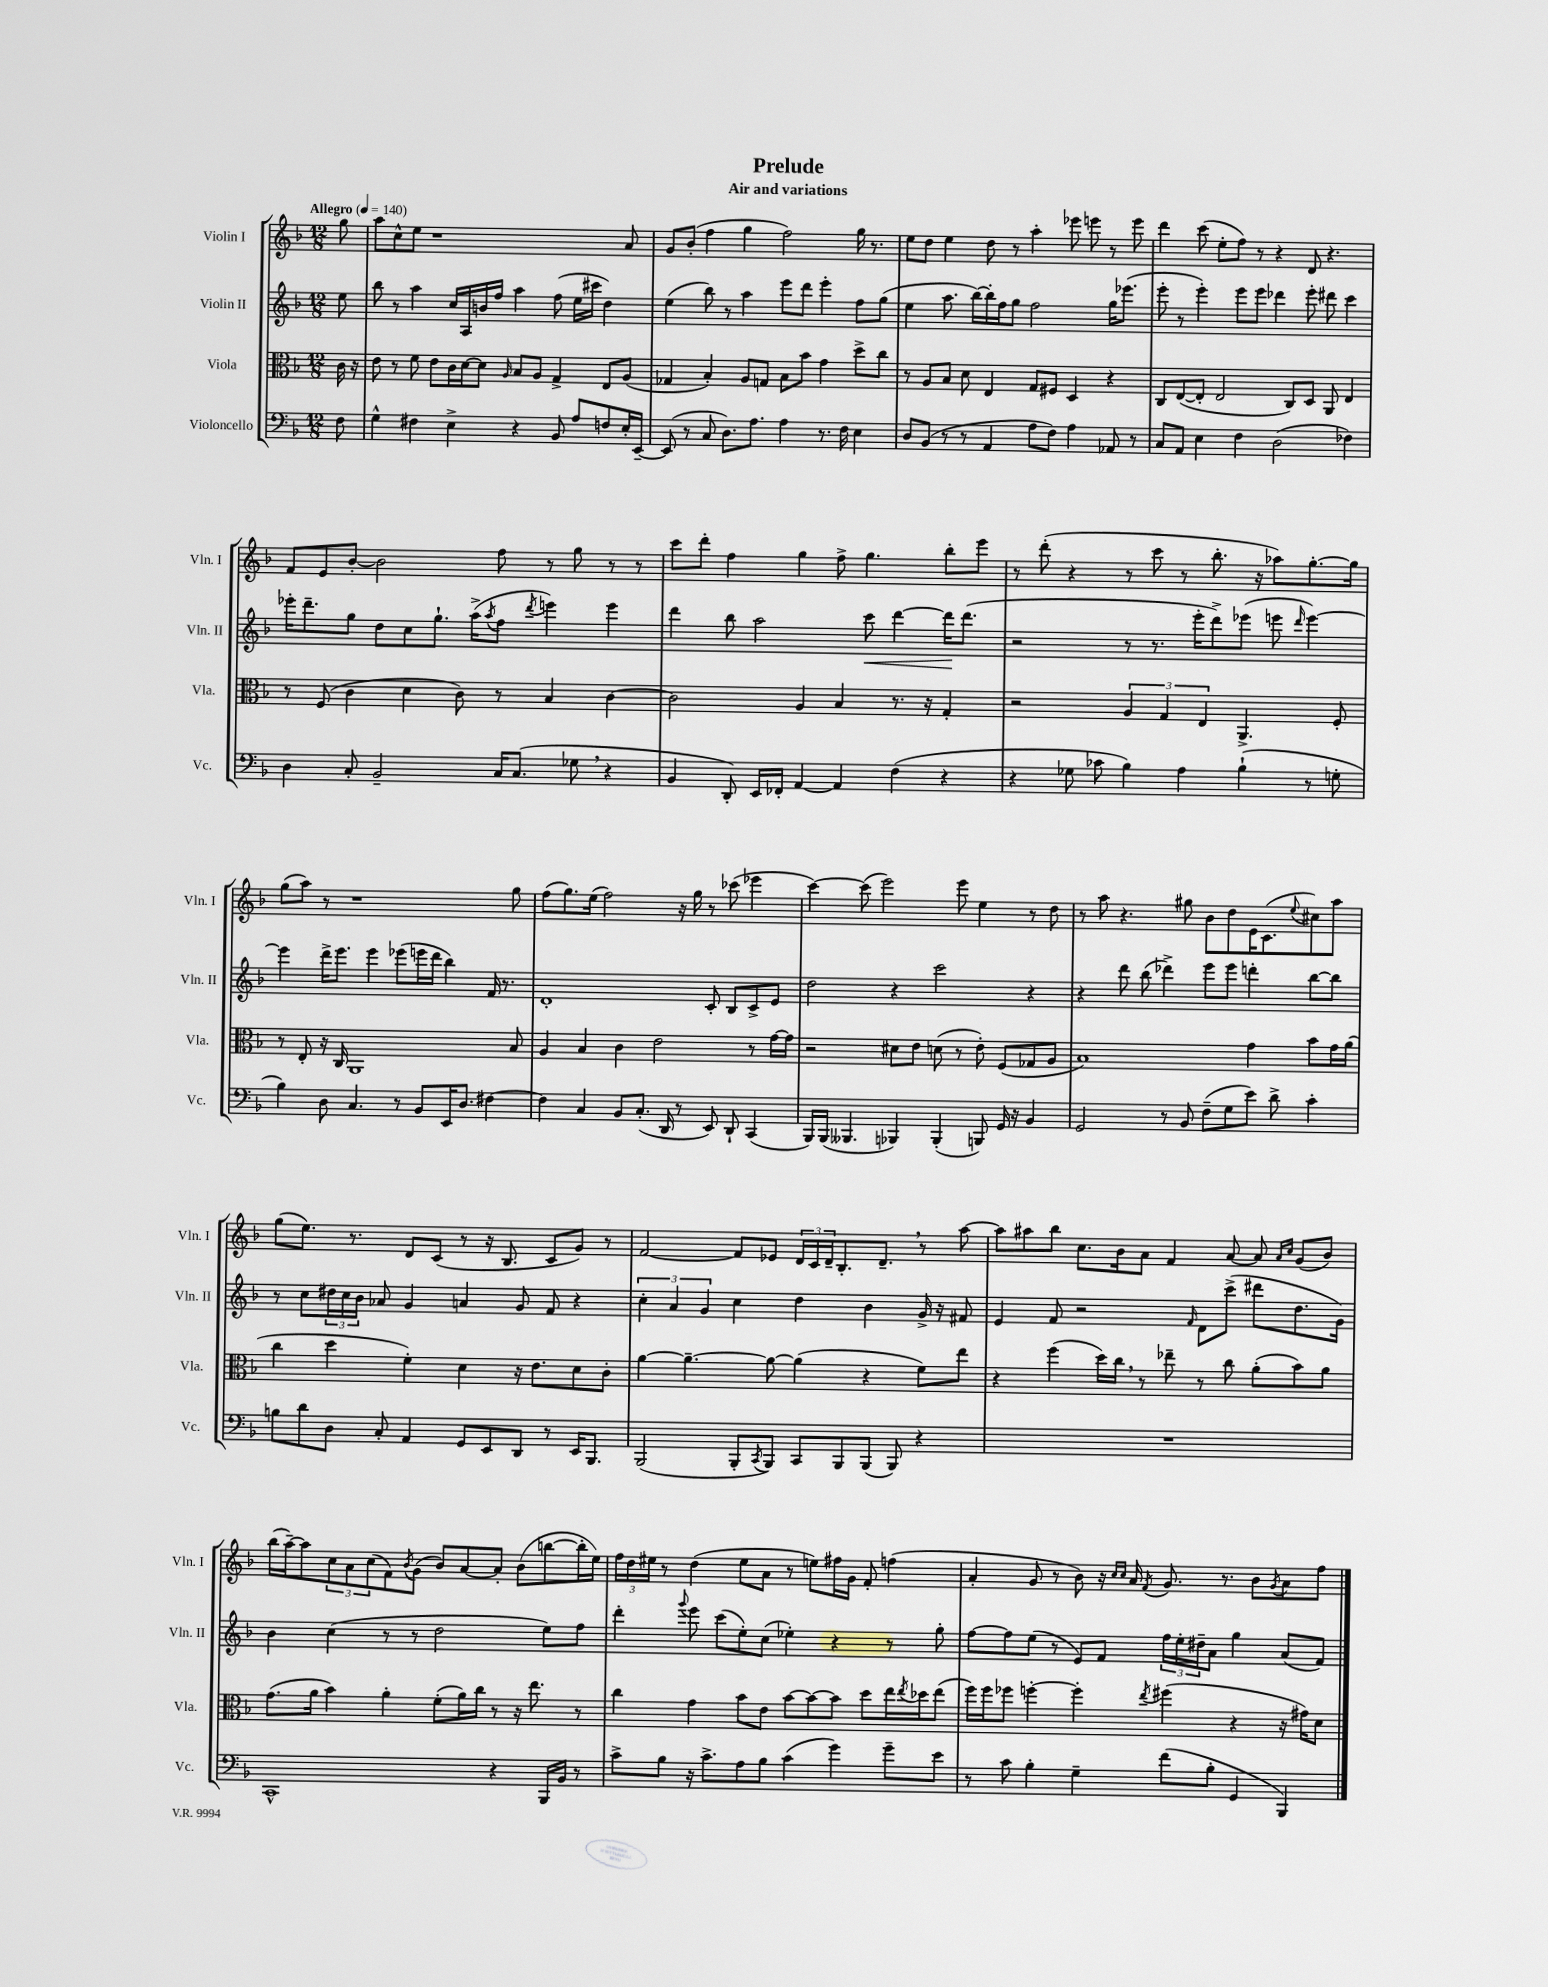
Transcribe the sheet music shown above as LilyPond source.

\header { title = "Prelude" subtitle = "Air and variations" }
<<
\new StaffGroup <<
\new Staff = "s0" \with { instrumentName = "Violin I" shortInstrumentName = "Vln. I" } {
    \clef treble \key f \major \numericTimeSignature \time 12/8 \partial 8 \tempo "Allegro" 4 = 140
    g''8 |
    a''8 c''8-^ e''8 r1 a'8 |
    g'8 bes'8-.( f''4 g''4 f''2) g''16 r8. |
    e''8 d''8 e''4 d''8 r8 a''4-. ees'''8 e'''8 r8 e'''8 |
    d'''4 c'''8( e''8-. f''8) r8 r4 d'8 r4. |
    f'8 e'8 bes'8~-. bes'2 f''8 r8 g''8 r8 r8 |
    c'''8 d'''8-. f''4 g''4 f''8-> g''4. bes''8-. e'''8 |
    r8 d'''8-.( r4 r8 c'''8 r8 bes''8.-. r16 aes''8) g''8.~-. g''16 |
    g''8( a''8) r8 r1 g''8 |
    f''8( g''8.) e''16( f''2) r16 g''16 r8 ces'''8( ees'''4 |
    c'''4~) c'''8( e'''2) e'''8 e''4 r8 d''8 |
    r8 a''8 r4. gis''8 bes'8 d''8 e'16 c'8.( \appoggiatura { e''8 } cis''8) a''8 |
    g''8( e''8.) r8. d'8 c'8( r8 r16 bes8. c'8 g'8) r8 |
    f'2~ f'8 ees'8 \tuplet 3/2 { d'16 c'16 d'16-- } bes8.-. d'8.-- \breathe r8 a''8~ |
    a''8 ais''8 bes''8 c''8. bes'16 a'8 f'4 a'8~ a'8 \grace { a'16 c''16 } g'8( bes'8) |
    bes''16( a''16~--) a''8 \tuplet 3/2 { c''8 a'8 c''8( } f'8) \acciaccatura { bes'8 } g'8( bes'8) a'8~ a'8-. bes'8( b''8~ b''16-. e''16) |
    \tuplet 3/2 { f''16 d''16 eis''16 } r8 d''4( eis''8 a'8 r8 e''8) fis''16 g'16 f'8-. f''4( |
    a'4-. g'8 r8 bes'8) r16 \grace { c''16 c''16 } a'16 \acciaccatura { f'8 } g'8. r8. bes'8 \acciaccatura { g'8 } a'8 f''8 \bar "|." |
}
\new Staff = "s1" \with { instrumentName = "Violin II" shortInstrumentName = "Vln. II" } {
    \clef treble \key f \major \numericTimeSignature \time 12/8 \partial 8
    e''8 |
    bes''8 r8 a''4 c''16 a16 b'16 f''16 a''4 f''8( e''16 cis'''16 d''4) |
    e''4( bes''8) r8 a''4 e'''8 d'''8 e'''4-. f''8 g''8( |
    e''4 a''8. bes''16~) bes''16-. f''16 g''8 f''2 g''16 ees'''8.( |
    e'''8-. r8 e'''4-.) e'''8 e'''8 des'''4 e'''8-. dis'''8 c'''4 |
    ees'''16-. d'''8.-- g''8 d''8 c''8 g''8.-! a''16->( \acciaccatura { a''8 } f''8 \acciaccatura { d'''8 } e'''4) e'''4 |
    d'''4 bes''8 a''2 c'''8\< d'''4~ d'''16\! d'''8.( |
    r2 r8 r8. e'''16-. d'''8->) ees'''8( e'''8 \grace { d'''16 } e'''4~) |
    e'''4 d'''16-> e'''8. e'''4 ees'''8( e'''16 d'''16 bes''4) f'16 r8. |
    d'1-. c'8-. bes8 c'8-> e'8 |
    d''2 r4 c'''2 r4 |
    r4 d'''8 bes''8( des'''4->) e'''8 e'''8 d'''4-. bes''8~ bes''8 |
    r8 c''8 \tuplet 3/2 { dis''16 c''16 bes'16 } aes'8 g'4 a'4 g'8 f'8 r4 |
    \tuplet 3/2 { c''4-. a'4 g'4 } c''4 d''4 bes'4 g'16-> r16 fis'8 |
    e'4 f'8 r2 \grace { f'16 } d'8 c'''8->( dis'''8 d''8. g'16) |
    bes'4 c''4( r8 r8 d''2 e''8) f''8 |
    d'''4-. \appoggiatura { g'''8 } e'''8 c'''8( e''8-.) c''8( ees''4-.) r4 r8 g''8-. |
    f''8~ f''8 e''8( r8 e'8) f'8 \tuplet 3/2 { f''16 e''16-. dis''16-- } a'8 g''4 a'8( f'8) \bar "|." |
}
\new Staff = "s2" \with { instrumentName = "Viola" shortInstrumentName = "Vla." } {
    \clef alto \key f \major \numericTimeSignature \time 12/8 \partial 8
    c'16 r16 |
    e'8 r8 f'8 e'8 c'16 d'16~ d'8 \grace { a16 } bes8 a8 g4-> e8 a8( |
    ges4 bes4-.) a8 g8 bes8 bes'8 g'4 d''8-> c''8 |
    r8 a8 bes8 d'8 e4 g8 fis8 d4 r4 |
    c8 e8~( e8-. e2 c8) d8 a,8 e4 |
    r8 f8( c'4 d'4 c'8) r8 bes4 c'4~ |
    c'2 a4 bes4 r8. r16 g4-. |
    r2 \tuplet 3/2 { a4 g4 e4 } a,4.-> f8-. |
    r8 e8-. r16 c16 a,1 bes8 |
    a4 bes4 c'4 e'2 r8 g'16~ g'16 |
    r2 dis'8 e'8 d'8( r8 e'8-.) f8( ges8 a8 |
    bes1) g'4 bes'8 g'16 a'16( |
    c''4 d''4 f'4-.) d'4 r16 e'8. d'8 c'8-. |
    a'4~ a'4.~-- a'8~ a'4( r4 f'8) e''8 |
    r4 f''4( d''16) c''16 \breathe r8 ees''8-- r8 c''8 a'8-.( bes'8) a'8 |
    g'8.( a'16 bes'4) a'4-. f'8-.( a'16) c''16 r8 r16 e''8. r8 |
    c''4 g'4 bes'8 e'8 bes'8~ bes'8~ bes'8 d''8 e''16 \acciaccatura { e''8 } des''16 e''8( |
    f''16) f''16 fes''8 f''4~-. f''4-. \acciaccatura { e''8 } fis''4( r4 r16 gis'16) d'8 \bar "|." |
}
\new Staff = "s3" \with { instrumentName = "Violoncello" shortInstrumentName = "Vc." } {
    \clef bass \key f \major \numericTimeSignature \time 12/8 \partial 8
    f8 |
    g4-^ fis4 e4-> r4 bes,8 a8 f8 e16-. e,16~-- |
    e,8( r8 c8 d8.) a8. a4 r8. f16 e4 |
    d8 bes,8( r8 r8 a,4 a8 f8) a4 aes,8 r8 |
    c8 a,8 e4 f4 d2( fes4) |
    d4 c8-. bes,2-- c16 c8.( ges8 \breathe r4 |
    bes,4 d,8-.) e,16 fes,16-. a,4~ a,4 f4( r4 |
    r4 ges8 ces'8 bes4) a4 bes4-!( r8 g8-. |
    bes4) d8 c4. r8 bes,8 e,16 d8. fis4~ |
    fis4 c4 bes,8 c8.-.( d,16 r8 e,8) d,8-! c,4( |
    bes,,16) bes,,16( beses,,4. bes,,4) bes,,4-.( b,,8) g,16 r16 bes,4 |
    g,2 r8 bes,8 f8--( g8 e'8) d'8-> c'4-. |
    b8 d'8 d8 c8-. a,4 g,8 e,8 d,8 r8 e,16 bes,,8. |
    bes,,2( bes,,8-. \acciaccatura { c,8 } bes,,8) c,8 bes,,8 bes,,8( bes,,8) r4 |
    R1. |
    c,1-^ r4 bes,,16 bes,16 r8 |
    c'8-> bes8 r16 c'8.-> a8 bes8 c'4( g'4) g'8-- e'8 |
    r8 c'8 bes4-. g4-- f'8( bes8-. g,4 bes,,4) \bar "|." |
}
>>
>>
\layout { \context { \Score \remove "Bar_number_engraver" } }
